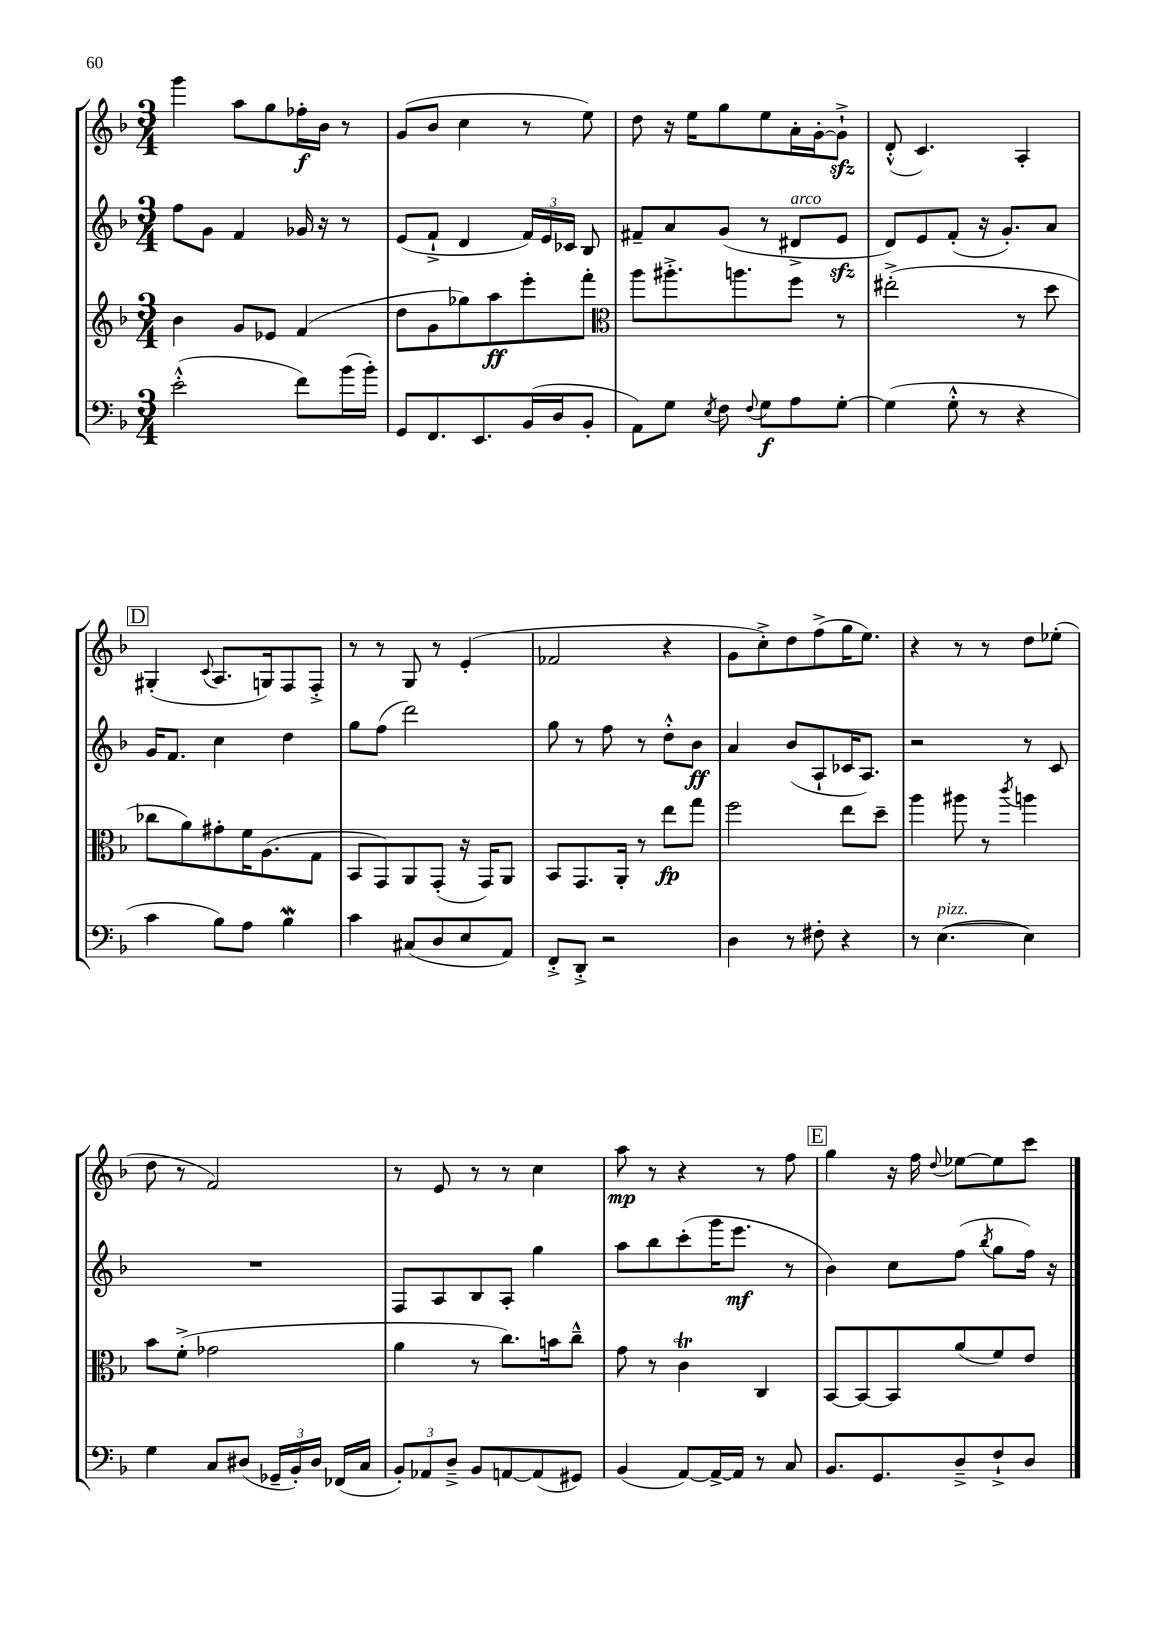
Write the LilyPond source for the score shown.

<<
\new StaffGroup <<
\new Staff = "s0" {
    \clef treble \key f \major \numericTimeSignature \time 3/4
    \autoBeamOff g'''4 a''8[ g''8 fes''16-.\f bes'16] r8 |
    g'8[( bes'8] c''4 r8 e''8) |
    d''8 r16 e''16[ g''8 e''8 a'16-. g'16~-. g'8]-!->\sfz |
    d'8-.-^( c'4.) a4-. |
    \mark \markup { \box "D" } gis4-.( \appoggiatura { c'8 } a8.[ g16) f8 f8]-.-> |
    r8 r8 g8 r8 e'4-.( |
    fes'2 r4 |
    g'8[ c''8-.->) d''8 f''8->( g''16 e''8.]) |
    r4 r8 r8 d''8[ ees''8]-.( |
    d''8 r8 f'2) |
    r8 e'8 r8 r8 c''4 |
    a''8\mp r8 r4 r8 f''8 |
    \mark \markup { \box "E" } g''4 r16 f''16 \appoggiatura { d''8 } ees''8[~ ees''8 c'''8] \bar "|." |
}
\new Staff = "s1" {
    \clef treble \key f \major \numericTimeSignature \time 3/4
    \autoBeamOff f''8[ g'8] f'4 ges'16 r16 r8 |
    e'8[( f'8]-!-> d'4 \tuplet 3/2 { f'16[) e'16 ces'16] } bes8 |
    fis'8[-- a'8 g'8]( r8 dis'8[->^\markup { \italic "arco" } e'8]\sfz |
    d'8[) e'8 f'8]-.( r16 g'8.[-.) a'8] |
    \mark \markup { \box "D" } g'16[ f'8.] c''4 d''4 |
    g''8[ f''8]( d'''2) |
    g''8 r8 f''8 r8 d''8[-.-^ bes'8]\ff |
    a'4 bes'8[( a8-! ces'16 a8.]) |
    r2 r8 c'8 |
    R2. |
    f8[ a8 bes8 a8]-. g''4 |
    a''8[ bes''8 c'''8-.( g'''16 e'''8.]\mf r8 |
    \mark \markup { \box "E" } bes'4) c''8[ f''8]( \acciaccatura { bes''8 } g''8[ f''16]) r16 \bar "|." |
}
\new Staff = "s2" {
    \clef treble \key f \major \numericTimeSignature \time 3/4
    \autoBeamOff bes'4 g'8[ ees'8] f'4( |
    d''8[ g'8 ges''8) a''8\ff e'''8-. f'''8]-. |
    \clef alto a''8[ ais''8.-.-> a''8. f''8] r8 |
    eis''2-.->( r8 d''8 |
    \mark \markup { \box "D" } ces''8[ a'8) gis'8-. f'16 a8.( g8] |
    bes,8[ g,8) a,8 g,8]-.( r16 g,16[) a,8] |
    bes,8[ g,8. a,16]-. r8 e''8[\fp g''8] |
    f''2 e''8[ d''8]-- |
    a''4 ais''8 r8 \acciaccatura { c'''8 } a''4 |
    bes'8[ f'8]-.->( ges'2 |
    a'4 r8 c''8.[) b'16 c''8]---^ |
    g'8 r8 c'4\trill c4 |
    \mark \markup { \box "E" } bes,8[~ bes,8~ bes,8 a'8( f'8) e'8] \bar "|." |
}
\new Staff = "s3" {
    \clef bass \key f \major \numericTimeSignature \time 3/4
    \autoBeamOff e'2-.-^( f'8[) bes'16( bes'16]-.) |
    g,8[ f,8. e,8. bes,16( d16 bes,8]-. |
    a,8[) g8] \acciaccatura { e8 } f8 \appoggiatura { f8 } g8[\f a8 g8]~-. |
    g4( g8-.-^ r8 r4 |
    \mark \markup { \box "D" } c'4 bes8[) a8] bes4\mordent |
    c'4 cis8[( d8 e8 a,8]) |
    f,8[-.-> d,8]-.-> r2 |
    d4 r8 fis8-. r4 |
    r8 e4.~^\markup { \italic "pizz." }( e4) |
    g4 c8[ dis8]( \tuplet 3/2 { ges,16[-- bes,16-.) dis16] } fes,16[( c16] |
    \tuplet 3/2 { bes,8[-.) aes,8 d8]---> } bes,8[ a,8~ a,8( gis,8]) |
    bes,4( a,8[~) a,16~-> a,16] r8 c8 |
    \mark \markup { \box "E" } bes,8.[ g,8. d8---> f8-!-> d8] \bar "|." |
}
>>
>>
\layout { \context { \Score \remove "Bar_number_engraver" } }
